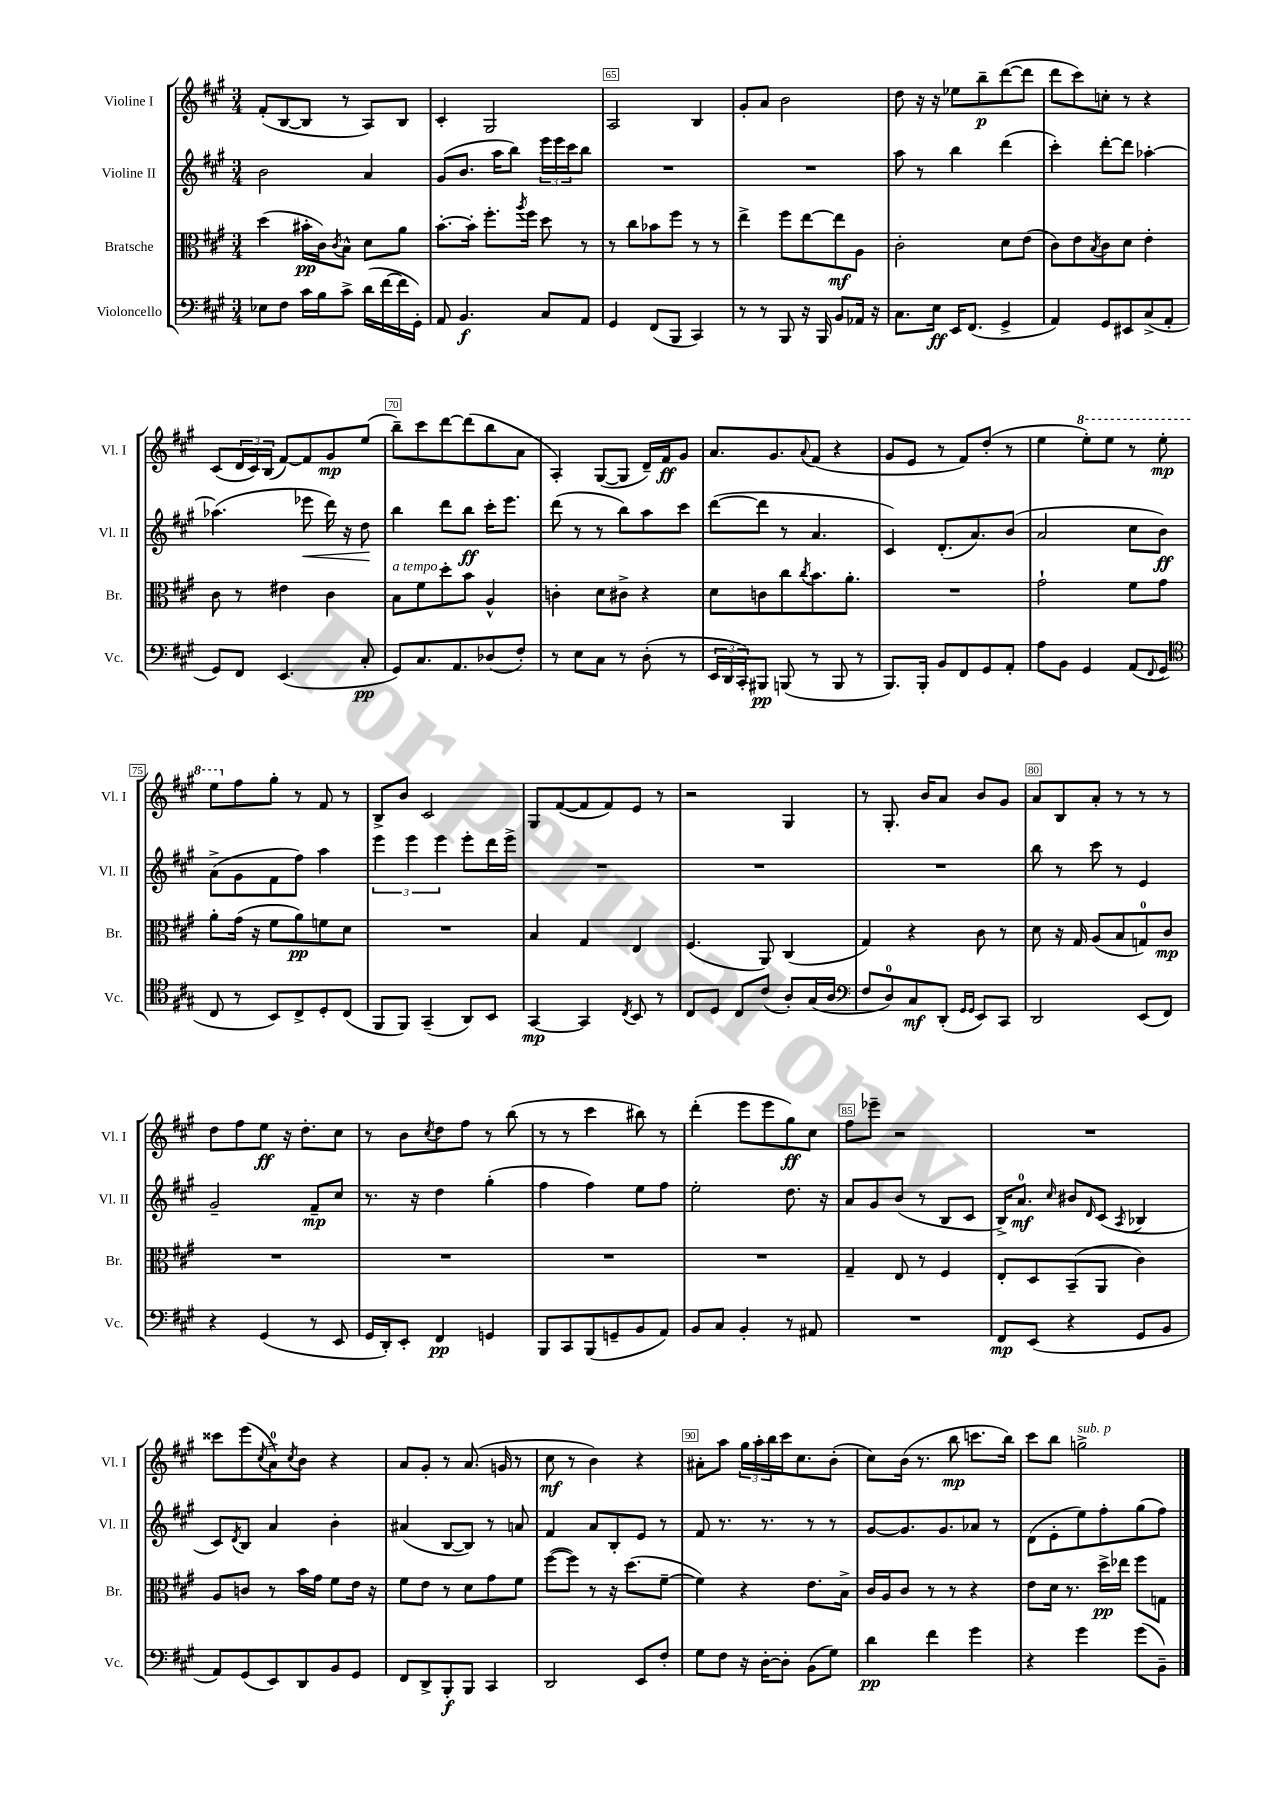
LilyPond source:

<<
\new StaffGroup <<
\new Staff = "s0" \with { instrumentName = "Violine I" shortInstrumentName = "Vl. I" } {
    \clef treble \key a \major \numericTimeSignature \time 3/4
    fis'8-.( b8~ b8 r8 a8) b8 |
    cis'4-. gis2 |
    a2 b4 |
    gis'8-. a'8 b'2 |
    d''8 r16 r16 ees''8 b''8--\p d'''8~( d'''8 |
    d'''8 cis'''8) c''8-. r8 r4 |
    cis'8( \tuplet 3/2 { d'16 cis'16) b16( } fis'8~) fis'8 gis'8\mp e''8( |
    b''8--) cis'''8 d'''8~ d'''8( b''8 a'8 |
    a4-.) gis8~( gis8 d'16--) fis'16\ff gis'8 |
    a'8. gis'8. \appoggiatura { a'8 } fis'8( r4 |
    gis'8 e'8 r8 fis'8) d''8-.( r8 |
    e''4 \ottava #1 e'''8-.) e'''8 r8 e'''8-.\mp |
    e'''8 \ottava #0 fis''8 gis''8-. r8 fis'8 r8 |
    b8-> b'8 cis'2 |
    gis8 fis'8~( fis'8 fis'8) e'8 r8 |
    r2 gis4 |
    r8 gis8.-. b'16 a'8 b'8 gis'8 |
    a'8 b8 a'8-. r8 r8 r8 |
    d''8 fis''8 e''8\ff r16 d''8.-. cis''8 |
    r8 b'8 \acciaccatura { cis''8 } d''8 fis''8 r8 b''8( |
    r8 r8 cis'''4 bis''8) r8 |
    d'''4-.( e'''8 e'''8 gis''8\ff) cis''8 |
    fis''8 ees'''8-- r2 |
    R2. |
    cisis'''8 e'''8( \acciaccatura { cis''8 } a'8-0->) \acciaccatura { cis''8 } b'8 r4 |
    a'8 gis'8-. r8 a'8.( g'16 r8 |
    cis''8\mf r8 b'4) r4 |
    ais'8-. a''8 \tuplet 3/2 { gis''16 a''16-. b''16 } cis'''16 cis''8. b'8-.( |
    cis''8) b'16( r8. b''8\mp c'''8. b''16) |
    cis'''8 b''8 g''2->^\markup { \italic "sub. p" } \bar "|." |
}
\new Staff = "s1" \with { instrumentName = "Violine II" shortInstrumentName = "Vl. II" } {
    \clef treble \key a \major \numericTimeSignature \time 3/4
    b'2 a'4 |
    gis'8( b'8. a''16 b''8) \tuplet 3/2 { e'''16 e'''16 cis'''16 } b''8 |
    R2. |
    R2. |
    a''8 r8 b''4 d'''4( |
    cis'''4-.) d'''8~-. d'''8 aes''4~-. |
    aes''4.( ees'''8\< d'''16) r16 d''8\! |
    b''4 d'''8 b''8\ff cis'''16-. e'''8. |
    d'''8( r8 r8 b''8) a''8 cis'''8 |
    d'''8~( d'''8 r8 a'4. |
    cis'4) d'8.-.( a'8.) b'8( |
    a'2 cis''8 b'8\ff) |
    a'8->( gis'8 fis'8 fis''8) a''4 |
    \tuplet 3/2 { e'''4 e'''4 e'''4 } e'''8-. d'''16 e'''16-> |
    R2. |
    R2. |
    R2. |
    b''8 r8 cis'''8 r8 e'4 |
    gis'2-- fis'8--\mp cis''8 |
    r8. r16 d''4 gis''4-.( |
    fis''4 fis''4) e''8 fis''8 |
    e''2-. d''8. r16 |
    a'8 gis'8 b'8( r8 b8 cis'8 |
    b16->) a'8.-0\mf \grace { cis''16 } bis'8 \grace { d'16 } cis'8( \acciaccatura { a8 } bes4 |
    cis'8) \acciaccatura { d'8 } b8 a'4 b'4-. |
    ais'4( b8~ b8) r8 a'8 |
    fis'4 a'8 b8-. e'8 r8 |
    fis'8 r8. r8. r8 r8 |
    gis'8~ gis'8. gis'8. aes'8 r8 |
    d'8( e'8-. e''8) fis''8-. gis''8( fis''8) \bar "|." |
}
\new Staff = "s2" \with { instrumentName = "Bratsche" shortInstrumentName = "Br." } {
    \clef alto \key a \major \numericTimeSignature \time 3/4
    d''4( bis'16-.\pp cis'16) \acciaccatura { cis'8 } b8-^ d'8 a'8 |
    b'8.~-. b'16-. fis''8.-. \acciaccatura { a''8 } fis''16 d''8 r8 |
    r8 cis''8 bes'8 fis''8 r8 r8 |
    e''4-> fis''8 e''8~ e''8\mf a8 |
    cis'2-. d'8 e'8( |
    cis'8) e'8 \acciaccatura { b8 } cis'8 d'8 e'4-. |
    cis'8 r8 eis'4 cis'4 |
    b8^\markup { \italic "a tempo" } fis'8 d''8-. b'8 a4-^ |
    c'4-. d'8 cis'8-> r4 |
    d'8 c'8 cis''8 \acciaccatura { cis''8 } b'8. a'8.-. |
    R2. |
    gis'2-! fis'8 gis'8 |
    a'8-. gis'16( r16 fis'8 a'8\pp) f'8 d'8 |
    R2. |
    b4 gis4 e4 |
    fis4.( a,8) cis4( |
    gis4) r4 cis'8 r8 |
    d'8 r16 gis16 a8( b8 g8-0) cis'8\mp |
    R2. |
    R2. |
    R2. |
    R2. |
    gis4-- e8 r8 fis4 |
    e8-. d8 b,8--( a,8 cis'4) |
    a8 c'8 r8 b'16 gis'16 fis'8 e'16 r16 |
    fis'8 e'8 r8 d'8 gis'8 fis'8 |
    fis''8~( fis''8) r8 r16 d''8.( fis'8~-- |
    fis'4) r4 e'8. b16-> |
    cis'16 a16 cis'8 r8 r8 r4 |
    e'8 d'16 r8. d''16->\pp ees''16 fis''8 g8 \bar "|." |
}
\new Staff = "s3" \with { instrumentName = "Violoncello" shortInstrumentName = "Vc." } {
    \clef bass \key a \major \numericTimeSignature \time 3/4
    ees8 fis8 cis'16 b16 cis'8-> d'16( fis'16~ fis'16 gis,16-.) |
    a,8 b,4.\f cis8 a,8 |
    gis,4 fis,8( b,,8 cis,4) |
    r8 r8 b,,8 r16 b,,16 b,8 aes,16 r16 |
    cis8. e16\ff e,16 fis,8.( gis,4-> |
    a,4) gis,8 eis,8 cis8->( a,8-. |
    gis,8) fis,8 e,4.( cis8-.\pp |
    gis,8) cis8. a,8. des8( fis8-.) |
    r8 e8 cis8 r8 d8-.( r8 |
    \tuplet 3/2 { e,16 d,16 cis,16-.) } bis,,8\pp b,,8( r8 b,,8 r8 |
    b,,8.) b,,16-. b,8 fis,8 gis,8 a,8-. |
    a8 b,8 gis,4 a,8( \appoggiatura { fis,8 } gis,8 |
    \clef tenor cis8 r8 b,8) cis8-> d8-. cis8( |
    fis,8 fis,8) gis,4--( a,8) b,8 |
    gis,4~\mp gis,4 \acciaccatura { cis8 } b,8 r8 |
    cis8 d8 cis8 cis'8( a8-.) gis16( a16 |
    \clef bass fis8 d8-0) cis8\mf d,8-.( \grace { gis,16 gis,16 } e,8) cis,8 |
    d,2 e,8( fis,8) |
    r4 gis,4( r8 e,8 |
    gis,16 d,16-.) e,8-. fis,4\pp g,4 |
    b,,8 cis,8 b,,8( g,8-- b,8 a,8) |
    b,8 cis8 b,4-. r8 ais,8 |
    R2. |
    fis,8\mp e,8( r4 gis,8 b,8 |
    a,8) gis,8( e,8) d,8 b,8 gis,8 |
    fis,8 d,8-> b,,8-.\f b,,8 cis,4 |
    d,2 e,8 fis8-. |
    gis8 fis8 r16 d16~-. d8-. b,8( gis8) |
    d'4\pp fis'4 gis'4 |
    r4 gis'4 gis'8( b,8--) \bar "|." |
}
>>
>>
\layout { \context { \Score currentBarNumber = #63 \override BarNumber.break-visibility = ##(#f #t #t) barNumberVisibility = #(every-nth-bar-number-visible 5) \override BarNumber.stencil = #(make-stencil-boxer 0.1 0.3 ly:text-interface::print) } }
